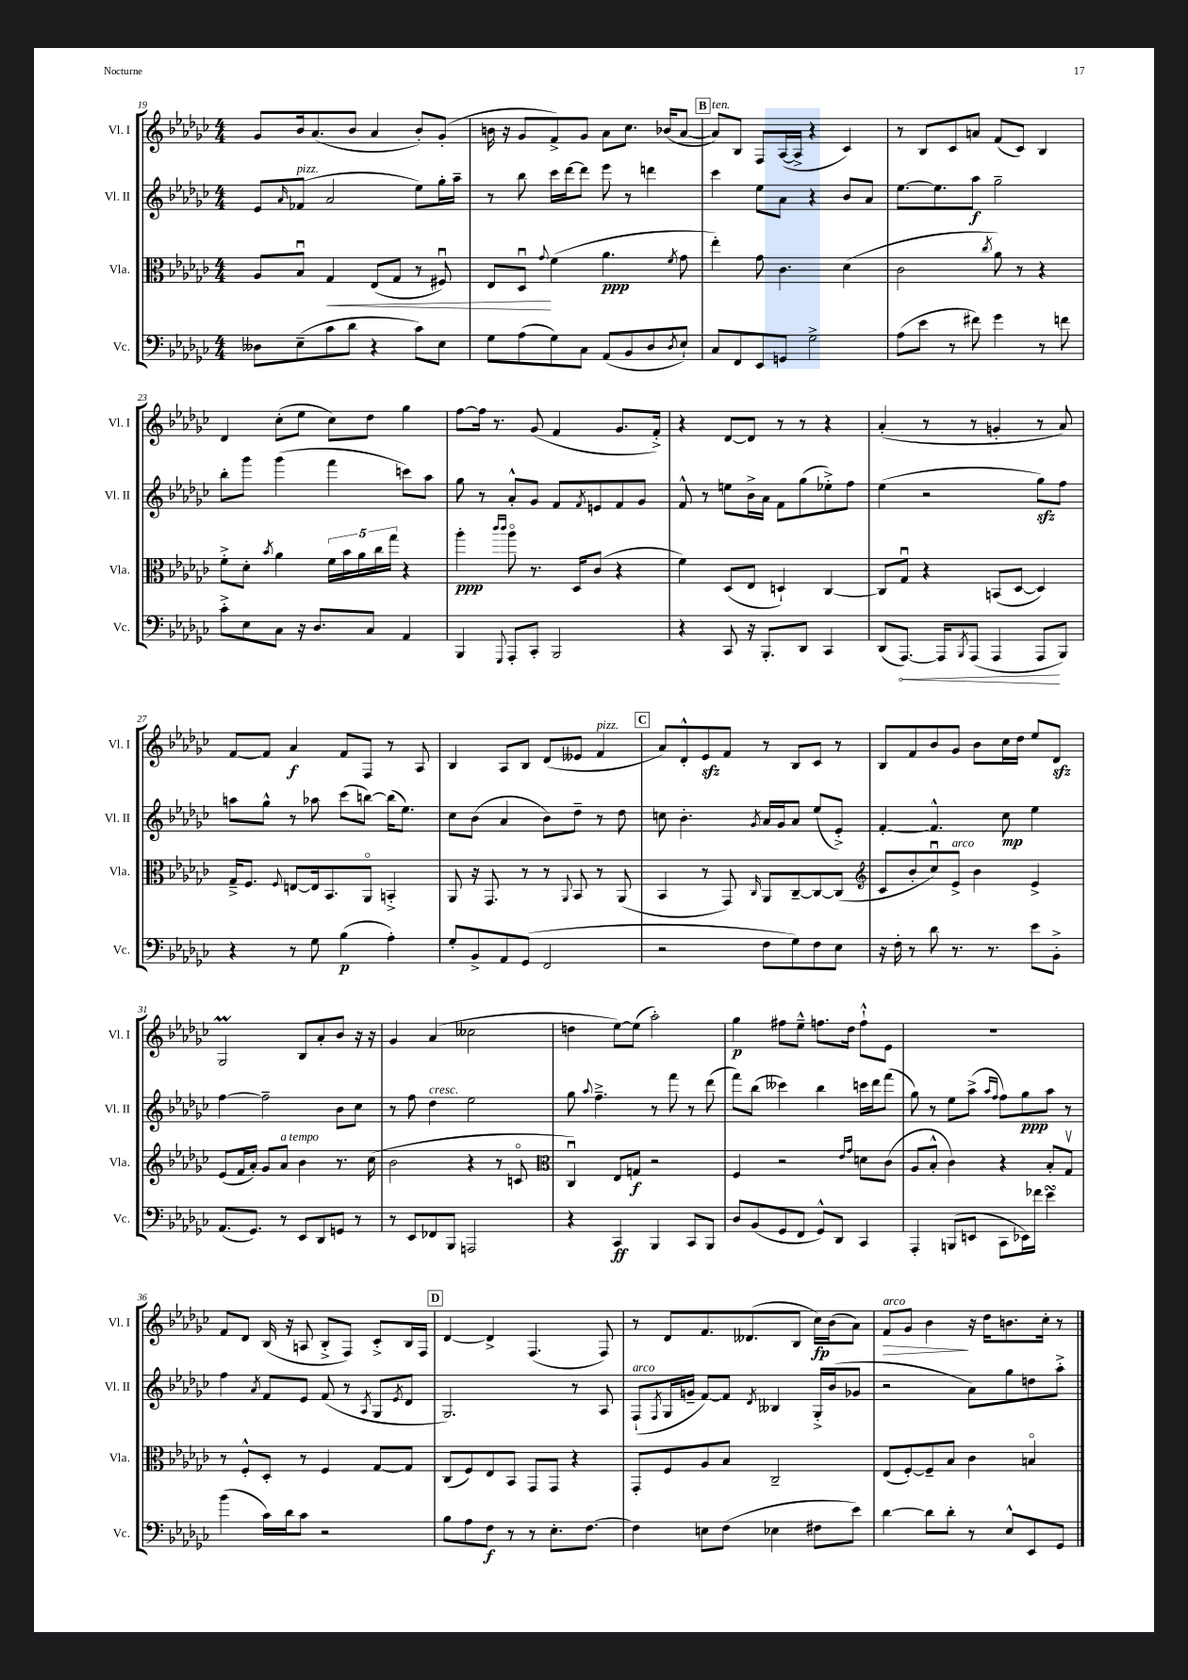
<<
\new StaffGroup <<
\new Staff = "s0" \with { instrumentName = "Vl. I" shortInstrumentName = "Vl. I" } {
    \clef treble \key ges \major \numericTimeSignature \time 4/4
    ges'8 bes'16 aes'8.( bes'8 aes'4 bes'8-.) ges'8-.( |
    b'16 r16 ges'8 f'8->) ges'8 aes'8 ces''8. bes'16( aes'8~ |
    \mark \markup { \box "B" } aes'8^\markup { \italic "ten." }) bes8 f8 aes16~( aes16-> r4 ces'4) |
    r8 bes8 ces'8 a'8 f'8( ces'8) bes4 |
    des'4 ces''8-.( ees''8 ces''8) des''8 ges''4 |
    f''8~ f''16 r8. ges'8( f'4 ges'8. f'16-.->) |
    r4 des'8~ des'8 r8 r8 r4 |
    aes'4-.( r8 r8 g'4-. r8 aes'8) |
    f'8~ f'8 aes'4\f f'8 f8 r8 aes8 |
    bes4 aes8 bes8 des'8( eeses'8 f'4^\markup { \italic "pizz." } |
    \mark \markup { \box "C" } aes'8) des'8-.-^ ees'8\sfz f'8 r8 bes8 ces'8 r8 |
    bes8 f'8 bes'8 ges'8 bes'8 ces''16 des''16 ees''8 des'8\sfz |
    ges2\prall bes8 aes'8-. bes'8 r16 r16 |
    ges'4 aes'4( ceses''2 |
    d''4 ees''8~) ees''8( aes''2-.) |
    ges''4\p fis''8 ees''8---^ f''8. des''16 f''8-!-^ ees'8 |
    R1 |
    f'8 des'8 bes16( r16 a8 bes8-.-> f8) ces'8-.-> bes16 f16 |
    \mark \markup { \box "D" } des'4~ des'4-> f4.( f8) |
    r8 des'8 f'8. deses'8.( bes8 ces''16\fp) bes'16( aes'8) |
    f'8\>^\markup { \italic "arco" } ges'8 bes'4\! r16 des''16 b'8. ces''16-. r8 \bar "|." |
}
\new Staff = "s1" \with { instrumentName = "Vl. II" shortInstrumentName = "Vl. II" } {
    \clef treble \key ges \major \numericTimeSignature \time 4/4
    ees'8 \grace { aes'16 } fes'8^\markup { \italic "pizz." }( aes'2 ees''8) ges''16-. aes''16-- |
    r8 bes''8 ces'''16 des'''16~ des'''8 ees'''8 r8 d'''4 |
    \mark \markup { \box "B" } ces'''4 ees''8 aes'8 r4 bes'8 aes'8 |
    ees''8.~ ees''8. aes''8\f ges''2-- |
    bes''8-. ges'''8 ges'''4( f'''4 c'''8) aes''8 |
    ges''8 r8 aes'8-.-^ ges'8 f'8 \acciaccatura { f'8 } e'8 f'8 ges'8 |
    f'8-^ r8 e''8 bes'16-> aes'16 f'8 ges''8( ees''8-.->) f''8 |
    ees''4( r2 ges''8\sfz) f''8 |
    a''8 ges''8-^ r8 aes''8 ces'''8( b''8~) b''16( ees''8.) |
    ces''8 bes'8( aes'4 bes'8) des''8-- r8 des''8 |
    \mark \markup { \box "C" } c''8 bes'4.-. \acciaccatura { ges'8 } aes'16 ges'16 aes'8 ees''8( ees'8-.->) |
    f'4~-. f'4.-^ ces''8\mp ees''4 |
    f''4~ f''2-- bes'8 ces''8 |
    r8 f''8 des''4^\markup { \italic "cresc." } ees''2 |
    ges''8 \appoggiatura { aes''8 } f''4.---> r8 f'''8 r8 des'''8( |
    f'''8) bes''8( ceses'''4) bes''4 c'''16 des'''16 f'''8( |
    ges''8) r8 ees''8 aes''8->( \grace { aes''16 f''16 } f''8) ges''8\ppp aes''8 r8 |
    f''4 \acciaccatura { aes'8 } f'8 ees'8 f'8( r8 \acciaccatura { aes8 } ges8 \acciaccatura { ees'8 } des'8 |
    \mark \markup { \box "D" } ges2.) r8 aes8 |
    f8-!^\markup { \italic "arco" }( \acciaccatura { f8 } ges16 g'16-- f'8~) f'8 \acciaccatura { des'8 } beses4 ges16-.-> bes'16( ges'8 |
    r2 aes'8) ges''8 d''8 aes''8-.-> \bar "|." |
}
\new Staff = "s2" \with { instrumentName = "Vla." shortInstrumentName = "Vla." } {
    \clef alto \key ges \major \numericTimeSignature \time 4/4
    aes8 bes8\downbow ges4\< ees8( ges8 r8 fis8\downbow) |
    ees8 des8\downbow\! \appoggiatura { ges'8 } f'4( aes'4.\ppp \acciaccatura { f'8 } ges'8 |
    \mark \markup { \box "B" } ees''4-.) ges'8 ces'4. des'4( |
    ces'2 \acciaccatura { ces''8 } aes'8) r8 r4 |
    f'8-.-> des'8-. \acciaccatura { bes'8 } aes'4 \tuplet 5/4 { f'16 bes'16 aes'16 ces''16 ges''16 } r4 |
    aes''4-.\ppp \grace { ces'''16 ces'''16 } aes''8\flageolet r8. des16 ces'8( r4 |
    f'4) des8( ees8 d4-!) ces4~ |
    ces8 ges8\downbow r4 b,8( des8~ des4) |
    ges16---> f8. \appoggiatura { f8 } e8~ e16 bes,8. aes,8\flageolet b,4-.-> |
    aes,8 r16 ges,8. r8 r8 \appoggiatura { aes,8 } bes,8 r8 aes,8( |
    \mark \markup { \box "C" } bes,4 r8 ges,8) \grace { ces16 } aes,8 ces8~-- ces8~ ces8( |
    \clef treble ces'8 bes'8-. ces''8\downbow) ees'8->^\markup { \italic "arco" } bes'4 ees'4-> |
    ees'8( f'16 aes'16-.) ges'8 aes'8^\markup { \italic "a tempo" } bes'4 r8. ces''16( |
    bes'2 r4 r8 c'8\flageolet |
    \clef alto ces4\downbow) ees8 g8\f r2 |
    f4 r2 \grace { ees'16 ges'16 } d'8 ces'8( |
    aes8 bes8-.-^ ces'4) r4 bes8-. ges8\upbow |
    r8 f8-.-^ des8-. r8 f4 ges8~ ges8 |
    \mark \markup { \box "D" } ces8( f8) ees8 bes,8 ges,8 ges,8 r4 |
    ges,8-. f8 aes8 bes8 ces2-- |
    ees8( f8~-.) f8-- bes8 ces'4 b4\flageolet \bar "|." |
}
\new Staff = "s3" \with { instrumentName = "Vc." shortInstrumentName = "Vc." } {
    \clef bass \key ges \major \numericTimeSignature \time 4/4
    deses8 ees8--( ces'8 des'8 r4 ces'8) ees8 |
    ges8 aes8( ges8) ces8 aes,8( bes,8 des8 \acciaccatura { des8 } ees8-!) |
    \mark \markup { \box "B" } ces8 f,8 ees,8 g,8 ges2-> |
    aes8( ees'8 r8 fis'8) ges'4 r8 f'8 |
    ces'8-.-> ees8 ces8 r16 des8. ces8 aes,4 |
    bes,,4 \appoggiatura { ges,,8 } aes,,8-. ces,8-. bes,,2 |
    r4 ces,8 r16 bes,,8.-. des,8 ces,4 |
    des,8( \once \override Hairpin.circled-tip = ##t aes,,8.~\<) aes,,16 \acciaccatura { bes,,8 } aes,,8( aes,,4 aes,,8\! bes,,8) |
    r4 r8 ges8 bes4\p( aes4-.) |
    ges8-. bes,8-> aes,8 ges,8( f,2 |
    \mark \markup { \box "C" } r2 f8 ges8) f8 ees8 |
    r16 f16-. r8 des'8 r8. r8. ees'8 bes,8-.-> |
    aes,8.( ges,8.) r8 ees,8 des,8 g,8 r8 |
    r8 ees,8 fes,8 bes,,8 a,,2 |
    r4 ces,4\ff bes,,4 ces,8 bes,,8 |
    des8 bes,8( ges,8 f,8 ges,8-^) des,8 ces,4 |
    aes,,4-. b,,8( e,8 ces,8 ees,16) fes'16 ees'4\turn |
    bes'4( ces'16) des'16 ces'8 r2 |
    \mark \markup { \box "D" } bes8 aes8 f8\f r8 r8 ees8.-. f8.~ |
    f4 e8 f8( ees4 fis8 ees'8) |
    des'4~ des'8 des'8-. r8 ees8-^ ees,8 ges,8 \bar "|." |
}
>>
>>
\layout { \context { \Score currentBarNumber = #19 } }
